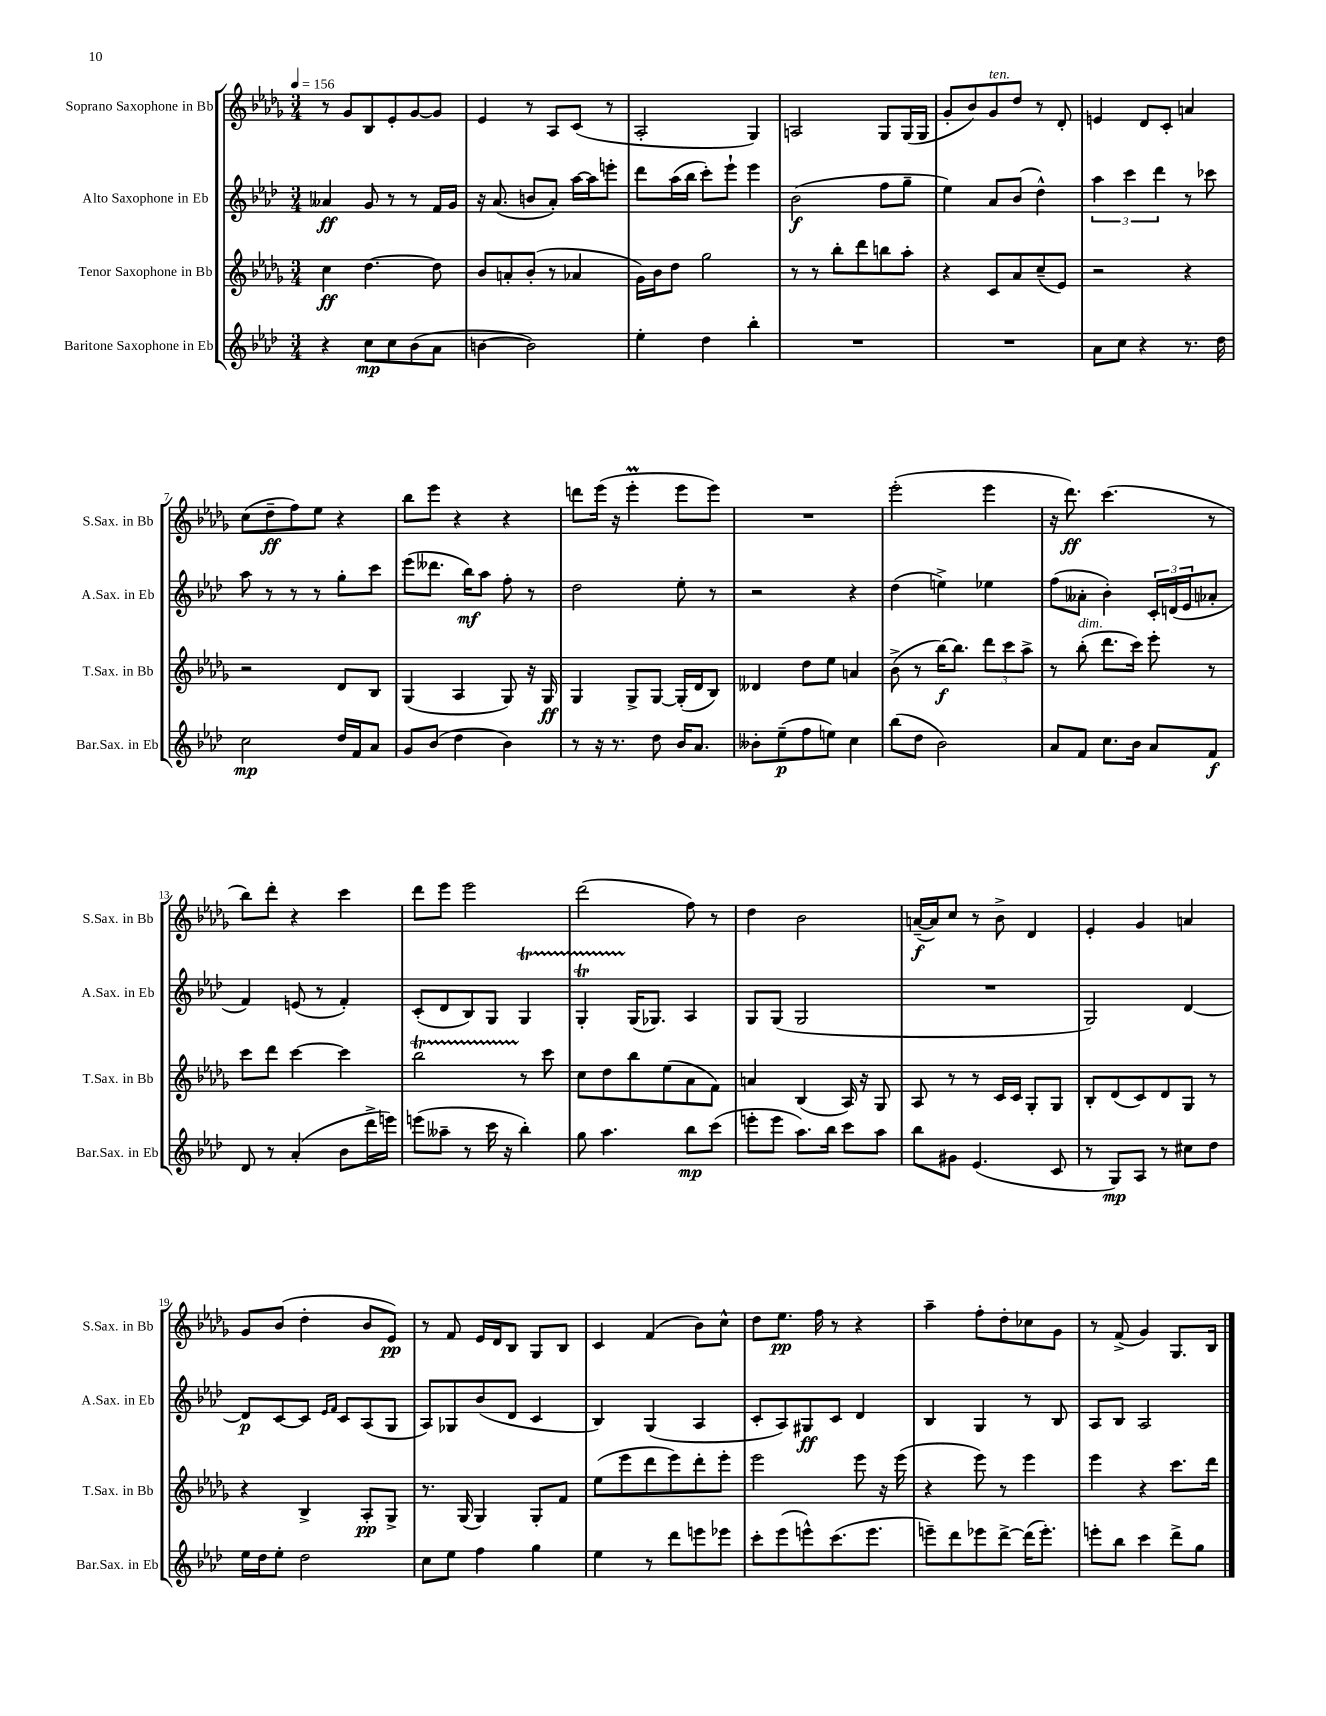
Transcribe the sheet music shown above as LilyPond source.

<<
\new StaffGroup <<
\new Staff = "s0" \with { instrumentName = "Soprano Saxophone in Bb" shortInstrumentName = "S.Sax. in Bb" } {
    \clef treble \key des \major \numericTimeSignature \time 3/4 \tempo 4 = 156
    r8 ges'8 bes8 ees'8-. ges'8~ ges'8 |
    ees'4 r8 aes8 c'8( r8 |
    aes2-. ges4) |
    a2 ges8 ges16( ges16 |
    ges'8-. bes'8) ges'8^\markup { \italic "ten." } des''8 r8 des'8-. |
    e'4 des'8 c'8-. a'4 |
    c''8( des''8--\ff f''8) ees''8 r4 |
    bes''8 ees'''8 r4 r4 |
    d'''8 ees'''16( r16 ees'''4-.\prall ees'''8 ees'''8) |
    R2. |
    ees'''2-.( ees'''4 |
    r16 des'''8.\ff) c'''4.( r8 |
    bes''8) des'''8-. r4 c'''4 |
    des'''8 ees'''8 ees'''2 |
    des'''2( f''8) r8 |
    des''4 bes'2 |
    a'16~--\f( a'16) c''8 r8 bes'8-> des'4 |
    ees'4-. ges'4 a'4 |
    ges'8 bes'8( des''4-. bes'8 ees'8\pp) |
    r8 f'8 ees'16 des'16 bes8 ges8 bes8 |
    c'4 f'4( bes'8) c''8-^ |
    des''8 ees''8.\pp f''16 r8 r4 |
    aes''4-- f''8-. des''8-. ces''8 ges'8 |
    r8 f'8->( ges'4) ges8. bes16 \bar "|." |
}
\new Staff = "s1" \with { instrumentName = "Alto Saxophone in Eb" shortInstrumentName = "A.Sax. in Eb" } {
    \clef treble \key aes \major \numericTimeSignature \time 3/4
    aeses'4\ff g'8 r8 r8 f'16 g'16 |
    r16 aes'8.( b'8 aes'8-.) aes''16~ aes''16 e'''8-. |
    des'''8 aes''16( bes''16 c'''8-.) ees'''8-! ees'''4 |
    bes'2\f( f''8 g''8-- |
    ees''4) aes'8 bes'8( des''4-^) |
    \tuplet 3/2 { aes''4 c'''4 des'''4 } r8 ces'''8 |
    aes''8 r8 r8 r8 g''8-. c'''8 |
    ees'''8( deses'''8. bes''16\mf) aes''8 f''8-. r8 |
    des''2 ees''8-. r8 |
    r2 r4 |
    des''4( e''4->) ees''4 |
    f''8( aeses'8-. bes'4-.) \tuplet 3/2 { c'16-. d'16( ees'16 } aes'8-. |
    f'4) e'8( r8 f'4-.) |
    c'8-.( des'8 bes8) g8 g4\startTrillSpan |
    g4-.\trill g16\stopTrillSpan( ges8.) aes4 |
    g8 g8( g2 |
    R2. |
    g2) des'4~ |
    des'8\p c'8~ c'8 \grace { ees'16 f'16 } c'8 aes8( g8 |
    aes8) ges8 bes'8( des'8 c'4 |
    bes4) g4( aes4 |
    c'8-. aes8) gis8\ff c'8 des'4 |
    bes4 g4 r8 bes8 |
    aes8 bes8 aes2 \bar "|." |
}
\new Staff = "s2" \with { instrumentName = "Tenor Saxophone in Bb" shortInstrumentName = "T.Sax. in Bb" } {
    \clef treble \key des \major \numericTimeSignature \time 3/4
    c''4\ff des''4.~ des''8 |
    bes'8 a'8-. bes'8-.( r8 aes'4 |
    ges'16) bes'16 des''8 ges''2 |
    r8 r8 bes''8-. des'''8 b''8 aes''8-. |
    r4 c'8 aes'8 c''8--( ees'8) |
    r2 r4 |
    r2 des'8 bes8 |
    ges4( aes4 ges8) r16 ges16\ff |
    ges4 ges8-> ges8~ ges16-.( des'16 bes8) |
    deses'4 des''8 ees''8 a'4 |
    bes'8->( r8 bes''16~\f) bes''8. \tuplet 3/2 { des'''8 c'''8 aes''8-> } |
    r8 bes''8-.^\markup { \italic "dim." }( des'''8. c'''16) ees'''8-. r8 |
    c'''8 des'''8 c'''4~ c'''4 |
    bes''2\startTrillSpan r8\stopTrillSpan c'''8 |
    c''8 des''8 bes''8 ees''8( aes'8 f'8) |
    a'4 bes4( aes16) r16 ges8 |
    aes8 r8 r8 c'16 c'16 ges8-. ges8 |
    bes8-. des'8( c'8) des'8 ges8 r8 |
    r4 bes4-> aes8-.\pp ges8-> |
    r8. ges16( ges4) ges8-. f'8 |
    ees''8( ees'''8 des'''8 ees'''8) des'''8-. ees'''8-. |
    ees'''2 ees'''8 r16 ees'''16( |
    r4 ees'''8) r8 ees'''4 |
    ees'''4 r4 c'''8. des'''16 \bar "|." |
}
\new Staff = "s3" \with { instrumentName = "Baritone Saxophone in Eb" shortInstrumentName = "Bar.Sax. in Eb" } {
    \clef treble \key aes \major \numericTimeSignature \time 3/4
    r4 c''8\mp c''8 bes'8( aes'8 |
    b'4~ b'2) |
    ees''4-. des''4 bes''4-. |
    R2. |
    R2. |
    aes'8 c''8 r4 r8. des''16 |
    c''2\mp des''16 f'16 aes'8 |
    g'8 bes'8( des''4 bes'4) |
    r8 r16 r8. des''8 bes'16 aes'8. |
    beses'8-. ees''8--\p( f''8 e''8) c''4 |
    bes''8( des''8 bes'2) |
    aes'8 f'8 c''8. bes'16 aes'8 f'8\f |
    des'8 r8 aes'4-.( bes'8 des'''16-> e'''16) |
    e'''8( aeses''8-- r8 c'''16 r16 bes''4-.) |
    g''8 aes''4. bes''8\mp c'''8( |
    e'''8-. e'''8 aes''8.) bes''16 c'''8 aes''8 |
    bes''8 gis'8 ees'4.( c'8 |
    r8 g8\mp) aes8 r8 cis''8 des''8 |
    ees''16 des''16 ees''8-. des''2 |
    c''8 ees''8 f''4 g''4 |
    ees''4 r8 des'''8 e'''8 ees'''8 |
    c'''8-. ees'''8( e'''8-^) c'''8.( e'''8. |
    e'''8--) des'''8 ees'''8 des'''8~-> des'''16( ees'''8.-.) |
    e'''8-. bes''8 c'''4 des'''8-> g''8 \bar "|." |
}
>>
>>
